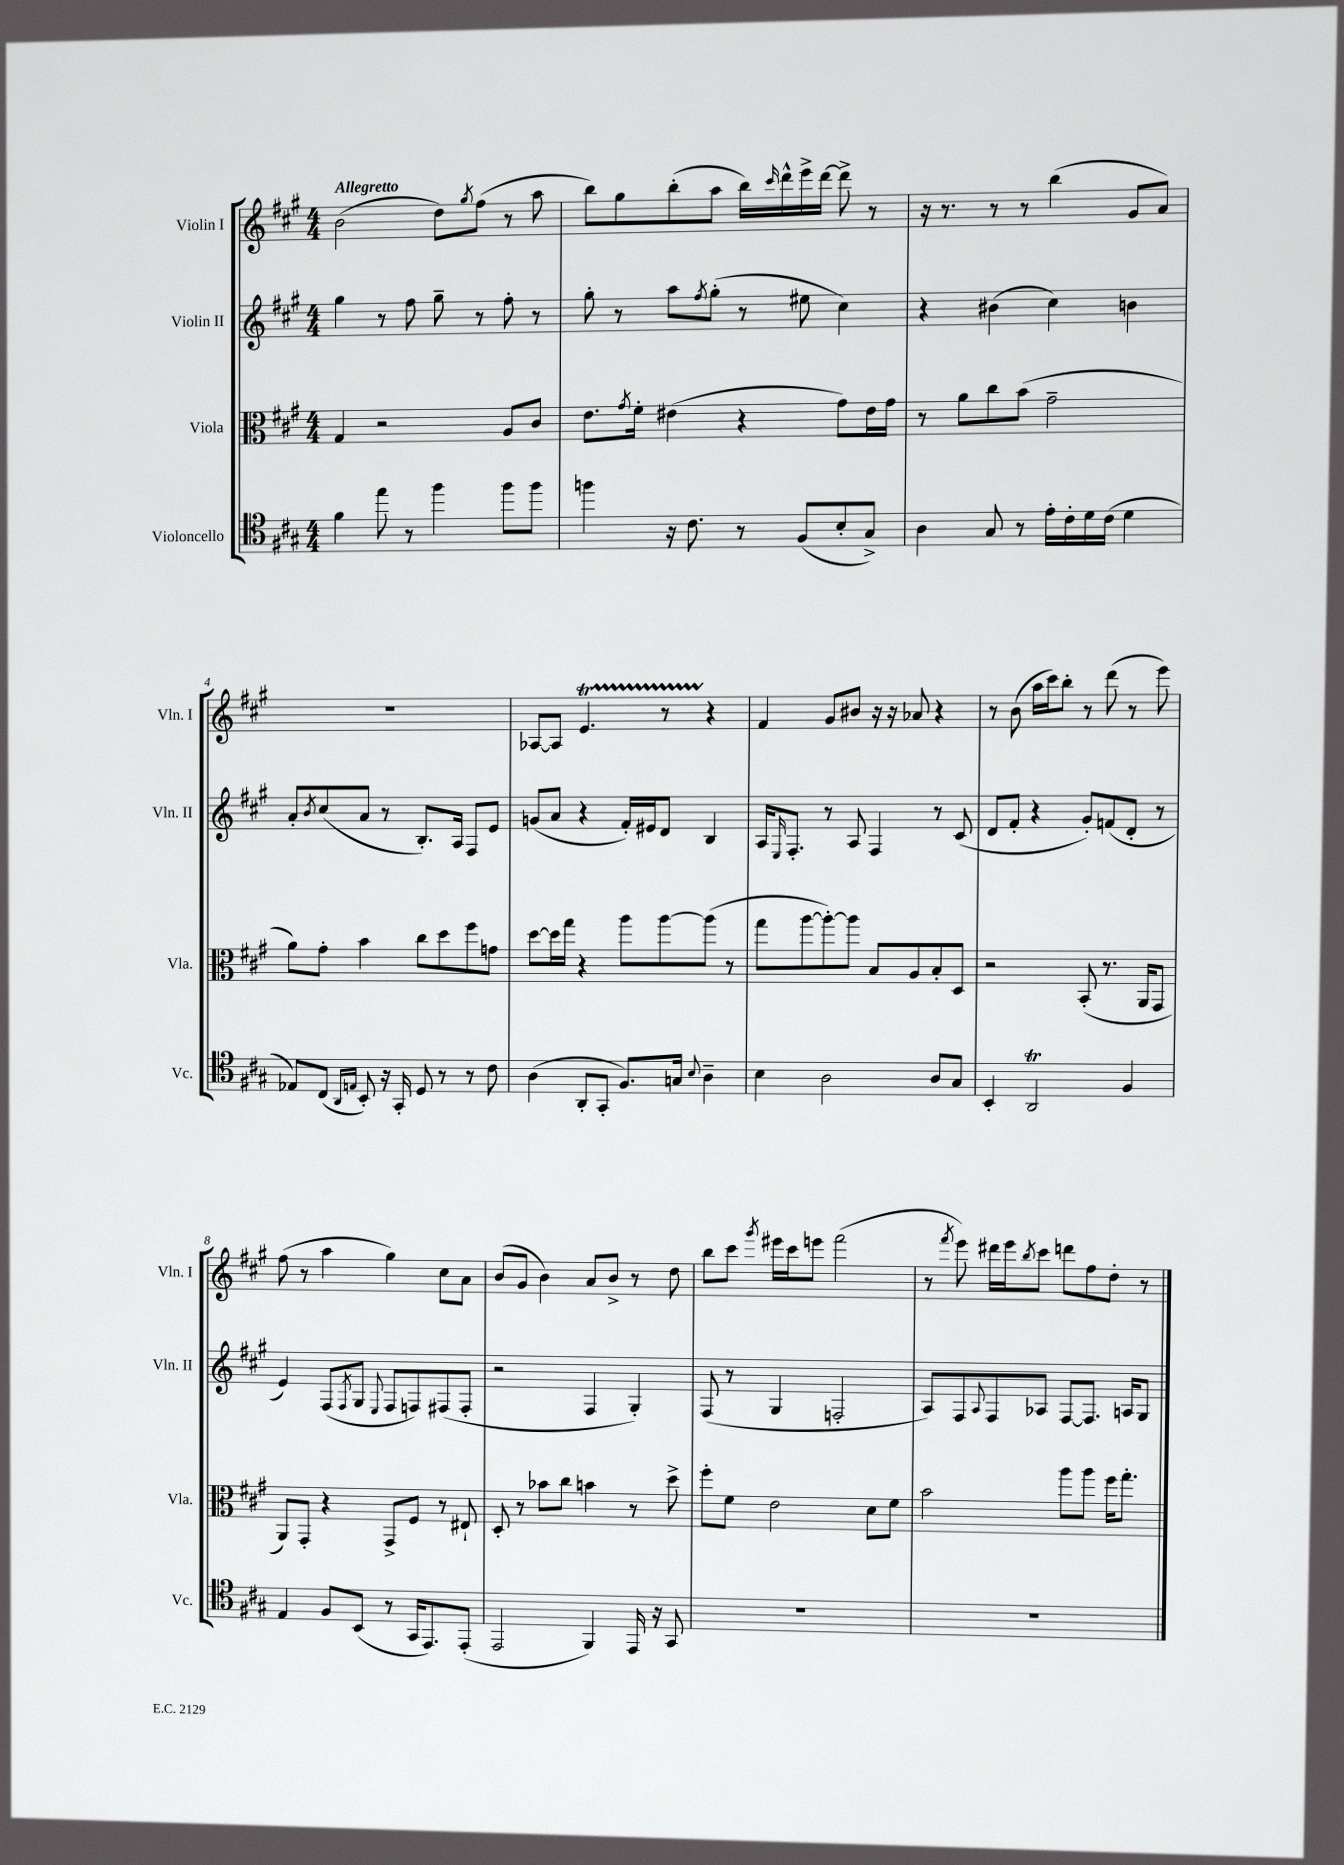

**kern	**kern	**kern	**kern
*staff4	*staff3	*staff2	*staff1
*clefC4	*clefC3	*clefG2	*clefG2
*k[f#c#g#]	*k[f#c#g#]	*k[f#c#g#]	*k[f#c#g#]
*M4/4	*M4/4	*M4/4	*M4/4
4f#\	4G#/	4gg#\	(2b\
8ee\	2r	8r	.
8r	.	8ff#\	.
4ff#\	.	8gg#~\	8dd\L)
.	.	.	8qgg#/
.	.	8r	(8ff#\J
8ff#\L	8A/L	8ff#'\	8r
8ff#\J	8c#/J	8r	8aa\
=	=	=	=
4ff\	8.e\L	8gg#'\	8bb\L)
.	.	8r	8gg#\
.	8qg#/	.	.
.	16f#'\Jk	.	.
16r	(4e#\	8aa\L	(8bb'\
8.c#\	.	.	.
.	.	8qff#/	.
.	.	(8gg#'\J	8aa\J
8r	4r	8r	16bb\LL)
.	.	.	16qqccc#/
.	.	.	16ddd^^\
(8F#/L	.	8ee#\	16eee^\
.	.	.	[16ddd\JJ
8B'/	8g#\L)	4cc#\)	8ddd^\]
8G#^/J)	16e#\L	.	8r
.	16g#\JJ	.	.
=	=	=	=
4A\	8r	4r	16r
.	.	.	8.r
.	8a\L	.	.
8G#/	8cc#\	(4b#\	8r
8r	(8b\J	.	8r
16e'\LL	2g#~\	4cc#\)	(4bb\
16c#'\	.	.	.
16d\	.	.	.
(16c#\JJ	.	.	.
4d\	.	4b\	8g#/L
.	.	.	8a/J)
=	=	=	=
8E-/L)	8a\L)	8a'/L	1r
.	.	8qb/	.
(8C#/J	8g#'\J	(8cc#/	.
16qqAA/LL	.	.	.
16qqE/JJ	.	.	.
8BB'/)	4b\	8a/J	.
16r	.	8r	.
16GG#'/	.	.	.
8D/	8cc#\L	8.B'/L)	.
8r	8dd\	.	.
.	.	16A/Jk	.
8r	8ff#\	8F#/L	.
8c#\	8g\J	8e/J	.
=	=	=	=
(4A\	[8dd\L	(8g/L	[8A-/L
.	16dd\]L	8a/J	8A-/]J
.	16gg#\JJ	.	.
8AA'/L	4r	4r	4.e/
8GG#'/J	.	.	.
8.F#/L)	8aa\L	16f#'/LL)	.
.	.	16e#/J	.
.	[8aa\	8d/J	8r
16G/Jk	.	.	.
8qqB/	.	.	.
4A~\	(8aa\]J	4B/	4r
.	8r	.	.
=	=	=	=
4B\	8gg#\L	16A/LK	4f#/
.	.	16qqE/	.
.	.	8.F#'/J	.
.	[8aa\	.	.
2A\	8aa'\_)	8r	8g#/L
.	8aa\]J	8A/	8b#/J
.	8B/L	4F#/	16r
.	.	.	16r
.	8A/	.	8a-/
8A/L	8B'/	8r	4r
8G#/J	8D/J	(8c#/	.
=	=	=	=
4BB'/	2r	8d/L	8r
.	.	8f#'/J	(8b\
2AA/	.	4r	16aa\LL
.	.	.	16ccc#\J)
.	.	.	8bb'\J
.	(8BB'/	8g#'/L)	8r
.	8.r	(8f/	(8ddd\
4F#/	.	8d'/J	8r
.	16AA/LK	.	.
.	8GG#/J	8r	8eee\)
=	=	=	=
4E/	8AA/L)	4e/)	(8ff#\
.	8GG#'/J	.	8r
8F#/L	4r	(8F#/L	4aa\
.	.	8qF#/	.
(8BB/J	.	8G#/J	.
.	.	8qqE/	.
8r	8GG#^/L	8F#/L	4gg#\)
16GG#/LK	8F#/J	8F/)	.
8.EE/)	.	.	.
.	8r	(8F#/	8cc#\L
(8EE'/J	8E#`/	8F#'/J	8a\J
=	=	=	=
2EE/	8D'/	2r	(8b/L
.	8r	.	8g#/J
.	8b-\L	.	4b\)
.	8cc#\J	.	.
4FF#/)	4b\	4F#/	8a/L
.	.	.	8b^/J
16EE/	8r	4G#'/)	8r
16r	.	.	.
8GG#/	8dd^\	.	8dd\
=	=	=	=
1r	8ff#'\L	(8F#/	8bb\L
.	8f#\J	8r	8ccc#\J
.	.	.	8qggg#/
.	2e\	4G#/	16eee#\LL
.	.	.	16ccc#\J
.	.	.	8eee\J
.	.	2F'/	(2fff#\
.	8d\L	.	.
.	8f#\J	.	.
=	=	=	=
1r	2b\	8A/L)	8r
.	.	.	8qfff#/
.	.	8F#/	8eee\)
.	.	8qqA/	.
.	.	8F#/	16ddd#\LL
.	.	.	16eee\J
.	.	.	8qbb/
.	.	8A-/J	8ccc#\J
.	8aa\L	[8F#/L	8ddd\L
.	8aa\J	8.F#/]J	8ff#\
.	16ff#\LK	.	8dd'\J
.	8.gg#'\J	16A/LK	.
.	.	8G#/J	8r
==	==	==	==
*-	*-	*-	*-
